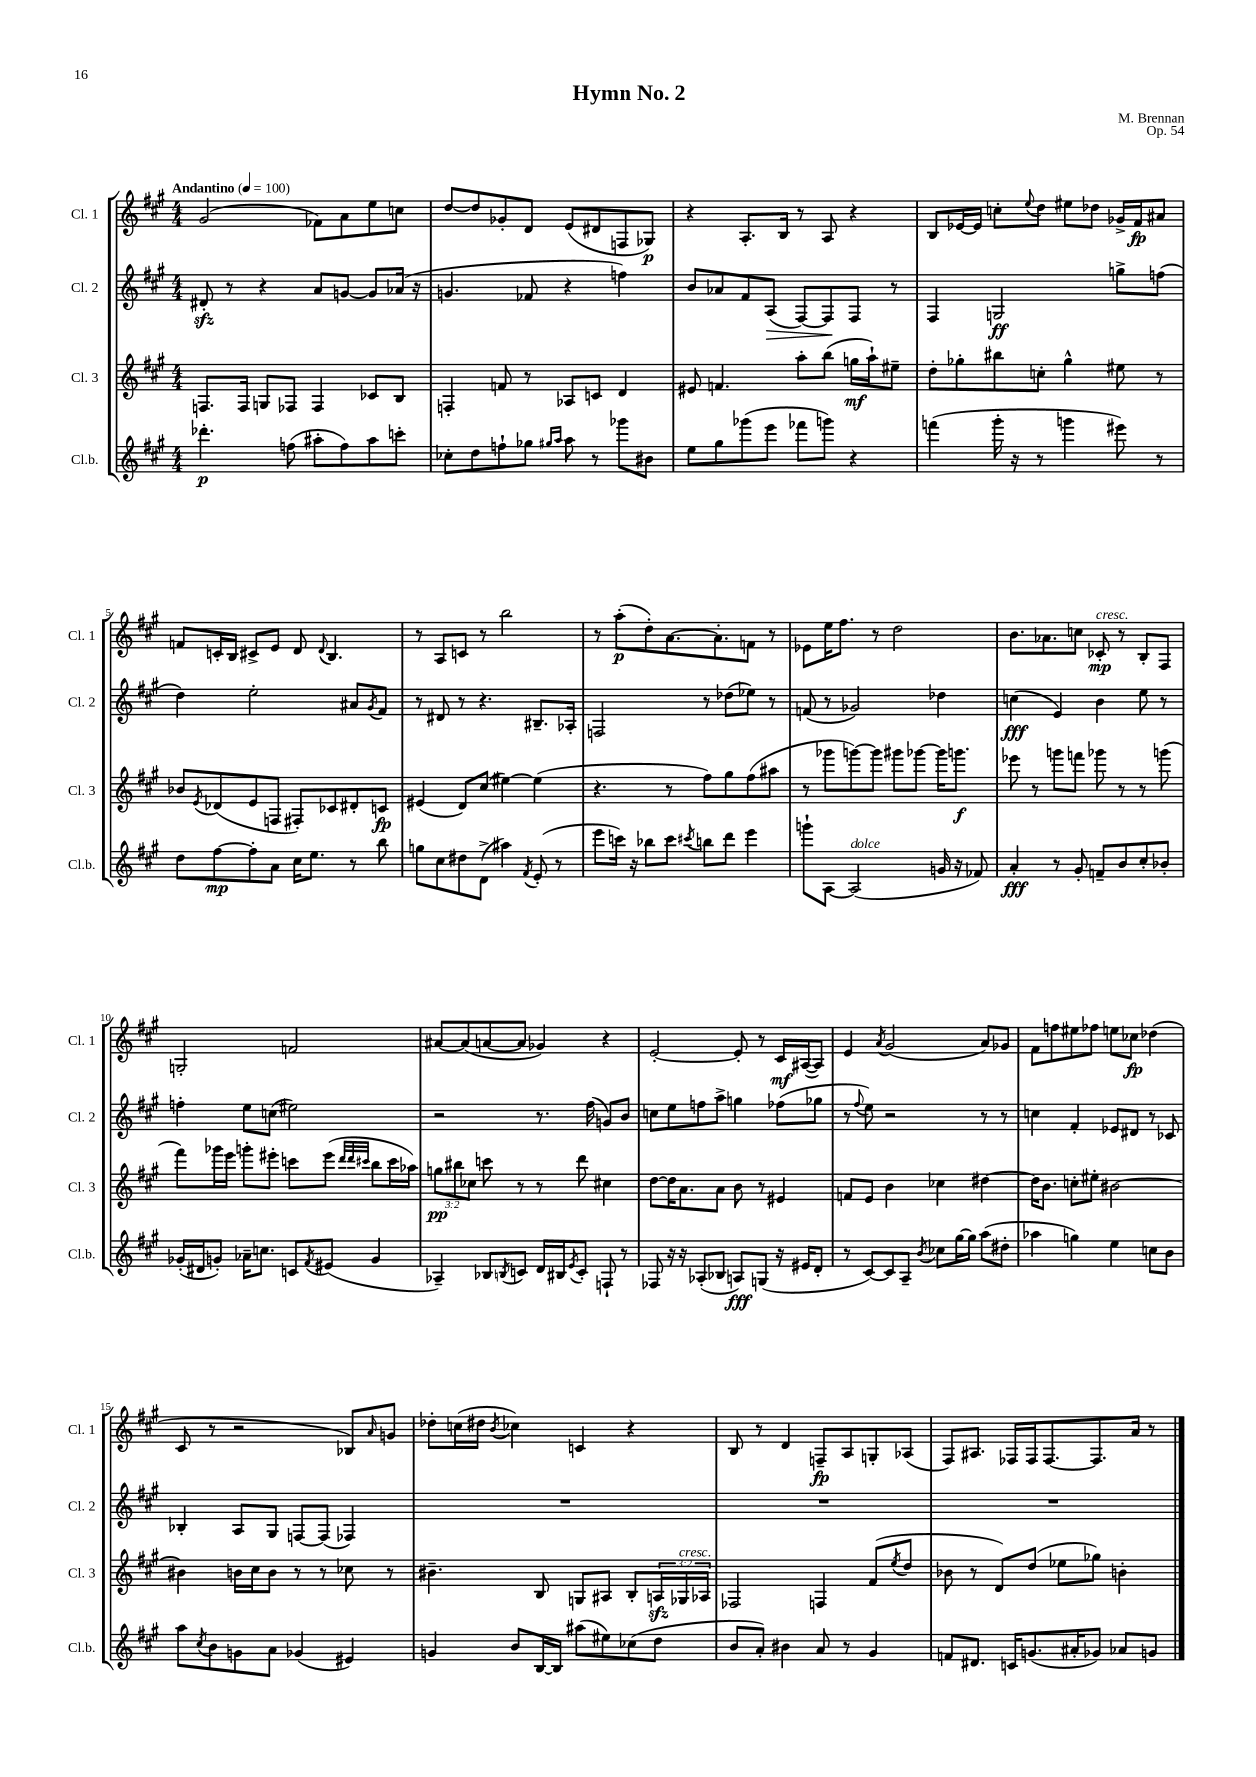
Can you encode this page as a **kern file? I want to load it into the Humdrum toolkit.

**kern	**kern	**kern	**kern
*staff4	*staff3	*staff2	*staff1
*clefG2	*clefG2	*clefG2	*clefG2
*k[f#c#g#]	*k[f#c#g#]	*k[f#c#g#]	*k[f#c#g#]
*M4/4	*M4/4	*M4/4	*M4/4
*MM100	*MM100	*MM100	*MM100
4.ddd-'	8.F	8d#'	(2g#
.	.	8r	.
.	16F	.	.
.	8G	4r	.
(8ff	8F-	.	.
8aa#'	4F-	8a	8f-)
8ff)	.	[8g	8a
8aa#	8c-	8g]	8ee
8ccc'	8B	(16a-	8cc
.	.	16r	.
=	=	=	=
8cc-'	4F'	4.g	[8dd
8dd	.	.	8dd]
8ff`	8f	.	8g-'
8gg-	8r	8f-	8d
16qqgg#	.	.	.
16qqaa	.	.	.
8aa	8A-	4r	(8e
8r	8c	.	8d#
8ggg-	4d	4ff)	8F
8b#	.	.	8G-)
=	=	=	=
8ee	8e#	8b	4r
8gg#	4.f	8a-	.
(8ggg-	.	8f#	8.A'
8eee	.	(8A	.
.	.	.	16B
8fff-	8aa'	[8F#)	8r
8ggg)	(8bb	8F#]	8A
4r	16gg	8F#	4r
.	16aa`)	.	.
.	8ee#~	8r	.
=	=	=	=
(4fff	8dd'	4F#	8B
.	8gg-'	.	[16e-
.	.	.	16e-]
16ggg#'	8bb#	2G	8cc'
16r	.	.	.
.	.	.	8qqee
8r	8cc'	.	8dd
4ggg	4gg-^^	.	8ee#
.	.	.	8dd-
8eee#)	8ee#	8gg^	16g-^
.	.	.	16f#
8r	8r	(8ff	8a#
=	=	=	=
8dd	8b-	4dd)	8f
.	8qe	.	.
[8ff#	(8d-	.	16c'
.	.	.	16B
8ff#']	8e	2ee'	8c#^
8a	8F	.	8e
16cc#	8F#')	.	8d
8.ee	.	.	.
.	.	.	8qqd
.	8c-	.	4.B
8r	8d#'	8a#	.
.	.	8qg#	.
8bb	8c	8f#	.
=	=	=	=
8gg	(4e#	8r	8r
8cc#	.	8d#	8A
8dd#	8d)	8r	8c
(8d^	(8cc#	4.r	8r
4aa#)	[4ee#)	.	2bb
8qf#	.	.	.
(8e'	(4ee#]	8.B#~	.
8r	.	.	.
.	.	16A-'	.
=	=	=	=
8eee	4.r	2F	8r
16ccc)	.	.	(8aa'
16r	.	.	.
8bb-	.	.	8dd')
8ccc	8r	.	[8.a
8qccc#	.	.	.
8bb	8ff#)	8r	.
.	.	.	8.a']
8ddd	8gg#	(8dd-	.
4eee	(8ff#	8ee-)	8f
.	8aa#	8r	8r
=	=	=	=
8ggg`	8r	(8f	8e-
[8A	8ggg-	8r	16ee
.	.	.	8.ff#
(2A]	[8ggg)	2g-)	.
.	8ggg]	.	8r
.	8ggg#	.	2dd
.	[8ggg-	.	.
16g	16ggg-]	4dd-	.
16r	8.ggg	.	.
8f-)	.	.	.
=	=	=	=
4a'	8eee-	(4cc	8.b
.	8r	.	.
.	.	.	8.a-
8r	8ggg	4e)	.
8g#'	8fff	.	8cc
8f~	8ggg-	4b	8c-'
8b	8r	.	8r
8cc#'	8r	8ee	8B'
8b-'	(8ggg	8r	8F#
=	=	=	=
(16g-'	8fff#)	4ff'	2G'
16d#	.	.	.
8g')	16ggg-	.	.
.	16eee	.	.
16a-~	8ggg'	8ee	.
8.cc	.	.	.
.	8eee#'	(8cc	.
8c	8ccc	2ee#)	2f
8qf#	.	.	.
(8e#	(8eee#	.	.
.	32qqddd	.	.
.	32qqddd	.	.
.	32qqccc#	.	.
4g	8bb	.	.
.	16ccc#	.	.
.	16aa-)	.	.
=	=	=	=
4A-~)	12gg	2r	[8a#
.	12bb#	.	.
.	.	.	(8a#]
.	12cc-	.	.
8B-	8ccc	.	[8a
8qB	.	.	.
8c	8r	.	8a]
16d	8r	8.r	4g-)
16B#	.	.	.
8qe	.	.	.
8c'	8ddd	.	.
.	.	(16ff#	.
8F`	4cc#	8g)	4r
8r	.	8b	.
=	=	=	=
8F-	[8dd	8cc	[2e'
16r	16dd]	8ee	.
16r	8.a	.	.
(8A-'	.	8ff	.
8B-	8a	8aa^	.
8A)	8b	4gg	8e']
(8G	8r	.	8r
16r	4e#	(8ff-	16c#
16e#	.	.	([16A#
8d'	.	8gg-	8A#])
=	=	=	=
8r	8f	8r	4e
.	.	8qqff#	.
[8c#)	8e	8ee)	.
.	.	.	8qa
8c#]	4b	2r	(2g#
8A~	.	.	.
8qb	.	.	.
8cc-	4cc-	.	.
[16gg#	.	.	.
16gg#]	.	.	.
(8aa	[4dd#	8r	8a)
8dd#'	.	8r	8g-
=	=	=	=
4aa-	16dd#]	4cc	8f#
.	8.b	.	.
.	.	.	8ff
4gg)	8cc'	4f#'	8ee#
.	8ee#'	.	8ff-
4ee	[2b#	8e-	8ee
.	.	8d#	8cc-
8cc	.	8r	(4dd-
8b	.	8c-	.
=	=	=	=
8aa	4b#]	4B-'	8c#
8qcc#	.	.	.
8b	.	.	8r
8g	16b	8A	2r
.	16cc#	.	.
8a	8b	8G#	.
(4g-	8r	[8F	.
.	8r	(8F]	.
4e#)	8cc-	4F-)	8B-)
.	.	.	16qqa
.	8r	.	8g
=	=	=	=
4g	4.b#~	1r	8dd-'
.	.	.	(16cc
.	.	.	16dd#
.	.	.	8qb
8b	.	.	4cc-)
[16B	8B	.	.
16B]	.	.	.
(8aa#	8G	.	4c
8ee#)	8A#	.	.
(8cc-	8B'	.	4r
8dd	24A	.	.
.	24G-	.	.
.	24A-	.	.
=	=	=	=
8b	2F-	1r	8B
8a')	.	.	8r
4b#	.	.	4d
8a	4F	.	8F~
8r	.	.	8A
4g#	(8f#	.	8G'
.	8qee	.	.
.	8dd	.	(8A-
=	=	=	=
8f	8b-	1r	8F#)
8.d#	8r	.	8.A#
.	8d)	.	.
16c	.	.	16F-
(8.g	(8dd	.	16F-
.	.	.	[8.F-
.	8ee-	.	.
16a#'	.	.	.
8g-)	8gg-)	.	8.F-]
8a-	4b'	.	.
.	.	.	16a
8g	.	.	8r
==	==	==	==
*-	*-	*-	*-
